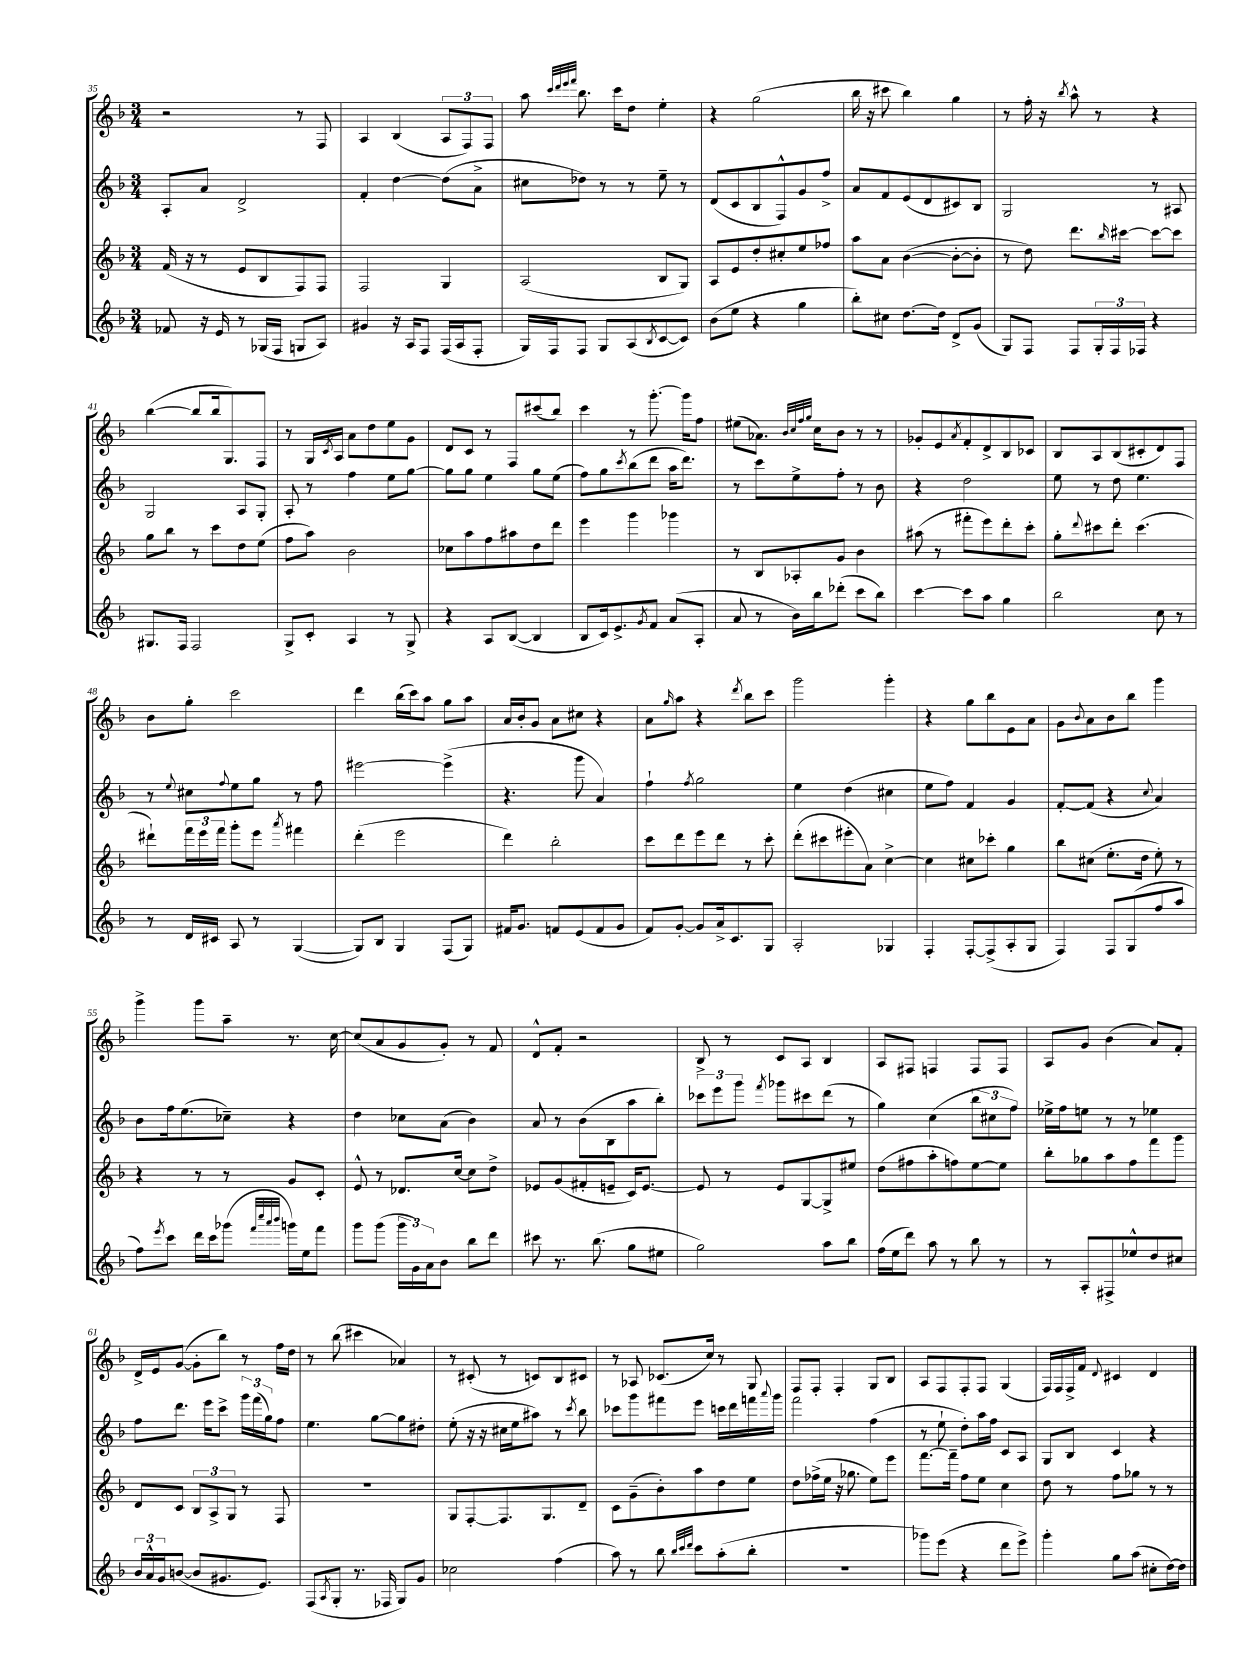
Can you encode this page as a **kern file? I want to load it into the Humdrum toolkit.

**kern	**kern	**kern	**kern
*staff4	*staff3	*staff2	*staff1
*clefG2	*clefG2	*clefG2	*clefG2
*k[b-]	*k[b-]	*k[b-]	*k[b-]
*M3/4	*M3/4	*M3/4	*M3/4
8f-	(16f	8A'	2r
.	16r	.	.
16r	8r	8a	.
16e	.	.	.
8r	8e	2d^	.
(16G-	8B-	.	.
16F	.	.	.
8G	8F)	.	8r
8A)	8F	.	8F
=	=	=	=
4g#	2F	4f'	4A
16r	.	[4dd	(4B-
16A	.	.	.
8F	.	.	.
(16F	4G	(8dd]	12A
16A	.	.	.
.	.	.	12F)
8F'	.	8a^	.
.	.	.	12F
=	=	=	=
16G)	(2A	8cc#	8aa
16F	.	.	.
.	.	.	32qqccc
.	.	.	32qqddd
.	.	.	32qqeee
.	.	.	32qqfff
8F	.	8dd-)	8.bb-
8G	.	8r	.
.	.	.	16ccc
(8A	.	8r	8dd
8qB-	.	.	.
[8c	8B-	8ee~	4ee'
8c])	8G)	8r	.
=	=	=	=
(8b-	8A	(8d	4r
8ee	8e	8c	.
4r	8dd'	8B-	(2gg
.	8cc#'	8F^^)	.
4gg	8ee	8g	.
.	8ff-	8ff^	.
=	=	=	=
8bb-')	8aa	8a	16bb-
.	.	.	16r
8cc#	8a	8f	8ccc#
[8.dd	([4b-	(8e	4bb-)
.	.	8d	.
16dd]	.	.	.
8d^	8b-'_	8c#)	4gg
(8g	8b-']	8B-	.
=	=	=	=
8G)	8r	2G	8r
8F	8dd)	.	16ff'
.	.	.	16r
.	.	.	8qbb-
8F	8.ddd	.	8aa^^
24G'	.	.	8r
24F	.	.	.
.	16qqbb-	.	.
.	[16ccc#	.	.
24F-	.	.	.
4r	8ccc#_	8r	4r
.	8ccc#]	8A#	.
=	=	=	=
8.G#	8gg	2G	([4bb-
.	8bb-	.	.
16F	.	.	.
2F	8r	.	8bb-]
.	8ccc	.	16bb-
.	.	.	8.G)
.	8dd	8A	.
.	(8ee	8G'	8F
=	=	=	=
8G^	8ff	8A'	8r
8c'	8aa)	8r	16G
.	.	.	8qc
.	.	.	16A
4A	2b-	4ff	8a
.	.	.	8dd
8r	.	8ee	8ee
8G^	.	[8gg	8g
=	=	=	=
4r	8cc-	8gg]	8d
.	8aa	8gg	8c
8A	8ff	4ee	8r
([8B-	8aa#	.	8F
4B-]	8dd	8gg	(8ccc#
.	8ddd	(8ee	8bb-)
=	=	=	=
8B-	4eee	8ff)	4ccc
16c)	.	8gg	.
8.e^	.	.	.
.	.	8qccc	.
.	4ggg	(8bb-	8r
8qg	.	.	.
8f	.	8ddd	[8.ggg'
(8a	4ggg-	16aa	.
.	.	8.ddd)	16ggg]
8A'	.	.	8ff
=	=	=	=
8a	8r	8r	(8ee#
8r	8B-	8ccc	8.a-)
16b-)	8A-'	8ee^	.
.	.	.	32qqb-
.	.	.	32qqcc
.	.	.	32qqff
.	.	.	32qqgg
16bb-	.	.	16cc
(8ddd-'	8g	8ff'	8b-
8ccc	4b-	8r	8r
8bb-)	.	8b-	8r
=	=	=	=
[4ccc	(8aa#	4r	8g-'
.	8r	.	8e
.	.	.	8qa
8ccc]	8fff#'	2dd	8f'
8aa	8eee)	.	8d^
4gg	8ddd'	.	8B-
.	8ccc'	.	8c-
=	=	=	=
2bb-	8gg'	8ee	8B-
.	8qqddd	.	.
.	8ccc#	8r	8A
.	8ddd'	8dd	(8B-
.	(4.ccc#	4.ee	8c#'
8cc	.	.	8d)
8r	.	.	8F
=	=	=	=
8r	8ddd#`)	8r	8b-
.	.	8qqee	.
16d	24fff	8cc#	8gg'
.	24eee	.	.
16c#	.	.	.
.	24fff	.	.
.	.	8qqff	.
8A	8ggg'	8ee	2ccc
8r	8eee	8gg	.
.	8qaaa	.	.
([4G	4fff#	8r	.
.	.	8ff	.
=	=	=	=
8G])	(4ddd'	[2eee#	4ddd
8B-	.	.	.
4G	2eee	.	(16bb-
.	.	.	16ccc)
.	.	.	8aa
(8F	.	(4eee#^]	8gg
8G)	.	.	8aa
=	=	=	=
16f#	4ddd)	4.r	16a
8.g	.	.	16b-'
.	.	.	8g
8f	2bb-'	.	8a
(8e	.	8ggg	8cc#
8f	.	4a)	4r
8g	.	.	.
=	=	=	=
8f)	8ccc	4ff`	8a
.	.	.	16qqgg
[8g'	8ddd	.	8aa
.	.	8qff	.
8g]	8eee	2gg	4r
16a^	8ddd	.	.
8.c	.	.	.
.	.	.	8qddd
.	8r	.	8bb-
8G	8ccc'	.	8ccc
=	=	=	=
2A'	(8ddd'	4ee	2ggg
.	8ccc#	.	.
.	8eee#'	(4dd	.
.	8a)	.	.
4G-	[4cc^	4cc#	4ggg'
=	=	=	=
4F'	4cc]	8ee	4r
.	.	8ff)	.
[8F'	8cc#	4f	8gg
(8F^]	8ccc-'	.	8bb-
8A'	4gg	4g	8e
8G	.	.	8a
=	=	=	=
4F)	8bb-	[8f'	8g
.	.	.	8qqb-
.	(8cc#	(8f]	8a
8F	8.ee'	4r	8b-
(8G	.	.	8bb-
.	16dd	.	.
.	.	8qqcc	.
8ff	8ee')	4a)	4ggg
8aa	8r	.	.
=	=	=	=
8ff)	4r	8b-	4ggg^
8qeee	.	.	.
8ccc	.	16ff	.
.	.	(8.ee	.
16ddd	8r	.	8ggg
16ccc	.	.	.
(8ggg-	8r	8cc-~)	8aa~
32qqfff	.	.	.
32qqcccc	.	.	.
32qqaaa	.	.	.
32qqbbb-	.	.	.
16ggg)	8g	4r	8.r
16ee	.	.	.
8fff	8c'	.	.
.	.	.	[16cc
=	=	=	=
8ggg	8e^^	4dd	(8cc]
(8ggg	8r	.	8a
24ggg	8.d-	8cc-	8g
24g)	.	.	.
24a	.	.	.
8b-	.	(8a	8g')
.	[16cc	.	.
8bb-	8cc]	4b-)	8r
8ddd	8dd^	.	8f
=	=	=	=
8ccc#	8e-	8a	8d^^
8.r	(8g	8r	8f'
.	8f#'	(8b-	2r
(8.bb-	.	.	.
.	8e~	8B-	.
8gg	16c)	8aa	.
.	[8.e	.	.
8ee#	.	8bb-')	.
=	=	=	=
2gg)	8e]	12ccc-	8B-^
.	.	12eee	.
.	8r	.	8r
.	.	12ggg	.
.	.	8qfff	.
.	8e	8ggg-	8c
.	[8G	8ccc#	8A
8aa	8G^]	(8ddd	4B-
8bb-	8ee#	8r	.
=	=	=	=
(16ff	(8dd	4gg)	8A
16ee	.	.	.
8ddd)	8ff#	.	8F#
8aa	8aa'	(4cc	4F
8r	8ff)	.	.
8bb-	[8ee	12bb-	8F
.	.	12cc#	.
8r	8ee]	.	8F
.	.	12ff)	.
=	=	=	=
8r	8bb-'	16ee-^	8A
.	.	16ff	.
8A'	8gg-	8ee	8g
8F#^	8aa	8r	(4b-
8ee-^^	8ff	8r	.
8dd	8fff	4ee-	8a)
8cc#	8ggg	.	8f'
=	=	=	=
24b-	8d	8ff	16d^
24a^^	.	.	.
.	.	.	16e
24g	.	.	.
([8b	8c	8.ddd	([8g
8b]	12B-	.	8g']
.	.	16eee	.
.	12A^	.	.
8.g#	.	8ccc^	8bb-)
.	12G	.	.
.	8r	24ggg	8r
.	.	(24fff	.
8.e)	.	.	.
.	.	24gg)	.
.	8F	8ff	16ff
.	.	.	16dd
=	=	=	=
(8F	2.r	4.ee	8r
8qA	.	.	.
8G'	.	.	(8bb-
8.r	.	.	4ccc#
.	.	[8gg	.
16F-	.	.	.
8G)	.	8gg]	4a-)
8g	.	8dd#'	.
=	=	=	=
2cc-	8G	(8ee'	8r
.	[8F'	16r	(8c#'
.	.	16r	.
.	8.F]	16cc#	8r
.	.	16ee	.
.	.	8aa#)	8c)
.	8.G	.	.
(4ff	.	8r	8B-
.	.	8qccc	.
.	8d~	8bb-	8c#
=	=	=	=
8aa)	8c	8ccc-	8r
8r	(8g~	8ggg	8A-
8bb-	8b-')	8fff#	(8.c-
32qqbb-	.	.	.
32qqccc	.	.	.
32qqddd	.	.	.
8ccc	8aa	8eee	.
.	.	.	16cc)
(8aa'	8dd	16ccc	8r
.	.	16ddd	.
8bb-'	8ee	16fff	8G
.	.	8qqaaa	.
.	.	16ggg	.
=	=	=	=
2.r	8dd	2fff	8F
.	(16ff-^	.	8F'
.	16ee	.	.
.	16r	.	4F'
.	8.gg-	.	.
.	8ee)	(4ff	8G
.	8eee	.	8B-
=	=	=	=
8ggg-)	[8.fff	8r	8A
(8eee	.	8ee`	8F
.	16fff~]	.	.
4r	8ff	8dd')	8F'
.	8ee	16aa	8F
.	.	16ff	.
8ddd	4cc	8c	(4G
8eee^)	.	8A	.
=	=	=	=
4ggg'	8dd	8G	16F)
.	.	.	16F
.	8r	8B-	16F^
.	.	.	16f
.	.	.	8qqd
8gg	8ff	4c	4c#
(8aa	8gg-	.	.
8cc#'	8r	4r	4d
[16dd)	8r	.	.
16dd]	.	.	.
==	==	==	==
*-	*-	*-	*-
